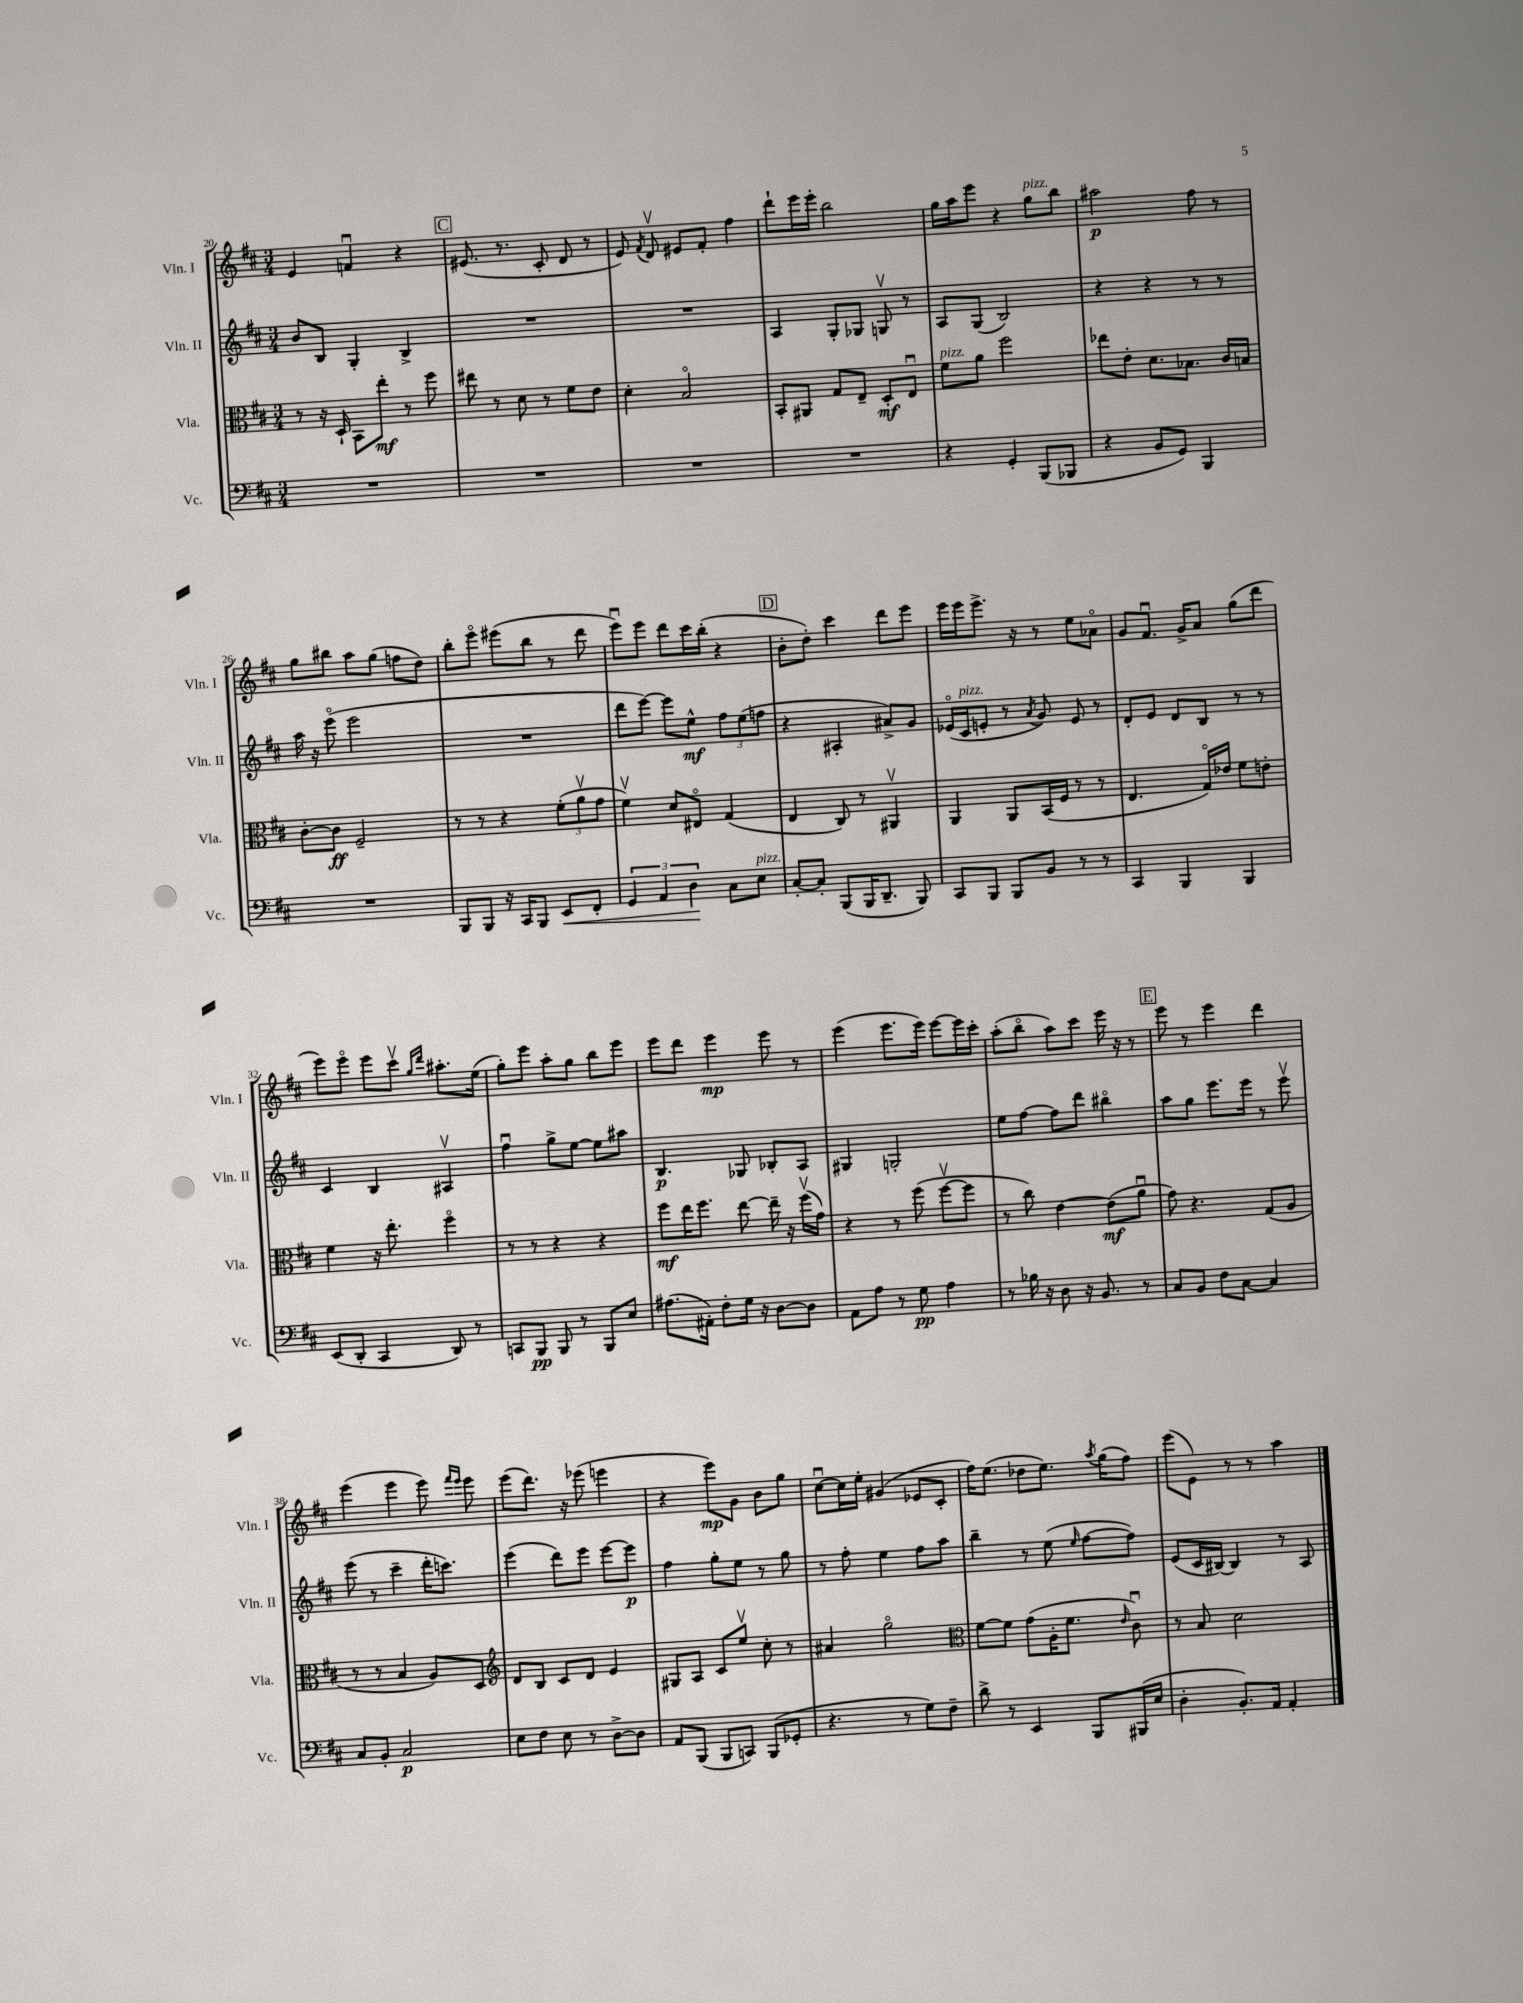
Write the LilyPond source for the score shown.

<<
\new StaffGroup <<
\new Staff = "s0" \with { instrumentName = "Vln. I" shortInstrumentName = "Vln. I" } {
    \clef treble \key d \major \numericTimeSignature \time 3/4
    \autoBeamOff e'4 f'4\downbow r4 |
    \mark \markup { \box "C" } eis'8.( r8. cis'8-. d'8 r8 |
    e'8) \acciaccatura { fis'8 } d'8\upbow eis'8[ fis'8]-. fis''4 |
    d'''8[-! e'''16 e'''16]-. b''2 |
    g''16[ a''16 e'''8] r4 g''8[^\markup { \italic "pizz." } b''8] |
    ais''2\p fis''8 r8 |
    g''8[ bis''8] a''8[ g''8]( f''8[ d''8]) |
    b''8[-. e'''8]\flageolet eis'''8[( b''8] r8 d'''8 |
    e'''8[\downbow) e'''8] d'''8[ cis'''16 b''16]-.( r4 |
    \mark \markup { \box "D" } b'8[-. d''8]-.) cis'''4 d'''8[ e'''8] |
    e'''16[ e'''16 e'''8.]-> r16 r8 e''8[ aes'8]\flageolet |
    g'8[ fis'8.]\downbow g'16[-> a'8] g''8[( d'''8] |
    e'''8[) e'''8]\flageolet e'''8[ cis'''8]\upbow \grace { g''16[ d'''16] } ais''8.[-. e''16]( |
    g''8[-.) e'''8] a''8[-. g''8] b''8[ e'''8] |
    e'''8[ d'''8] e'''4\mp e'''8 r8 |
    e'''4( e'''8.[ e'''16]) e'''8[~ e'''16 cis'''16]-. |
    a''8[-.( b''8]\flageolet a''8[) cis'''8] e'''16 r16 r8 |
    \mark \markup { \box "E" } e'''8 r8 e'''4 d'''4 |
    e'''4( e'''4 e'''8) \grace { fis'''16[ e'''16] } e'''8 |
    e'''8[( d'''8.]) r16 ees'''8( e'''4 |
    r4 e'''8[\mp) g'8] b'8[ g''8] |
    cis''8[~\downbow cis''16 e''16]-. gis'4( ees'8[ cis'8]-. |
    fis''16[) e''8.]( des''8[ e''8.]) \acciaccatura { a''8 } g''16[( fis''8]) |
    e'''8[( e'8]) r8 r8 a''4 \bar "|." |
}
\new Staff = "s1" \with { instrumentName = "Vln. II" shortInstrumentName = "Vln. II" } {
    \clef treble \key d \major \numericTimeSignature \time 3/4
    \autoBeamOff b'8[ b8] g4-. b4-> |
    \mark \markup { \box "C" } R2. |
    R2. |
    a4 g8[-. ges8] g8\upbow r8 |
    a8[ g8]( b2) |
    r4 r4 r8 r8 |
    a''16 r16 e'''8\flageolet( e'''2 |
    R2. |
    d'''8[ e'''8]~) e'''8[ e''8]-^\mf \tuplet 3/2 { fis''8[ e''8( f''8] } |
    \mark \markup { \box "D" } r4 ais4-. ais'8[->) g'8] |
    ees'16[\flageolet( cis'16^\markup { \italic "pizz." } e'8]-. r8 \acciaccatura { a'8 } g'8) e'8 r8 |
    d'8[-. e'8] d'8[ b8] r8 r8 |
    cis'4 b4 ais4\upbow |
    fis''4\downbow g''8[-> e''8]~ e''8[ ais''8] |
    b4.\p ges8 bes8[-. a8] |
    gis4 g2-. |
    e''8[ fis''8]~ fis''8[ d'''8] bis''4\flageolet |
    \mark \markup { \box "E" } a''8[ g''8] e'''8.[ e'''16] r8 e'''8\upbow |
    e'''8( r8 cis'''4-- d'''16[-. c'''8.]) |
    e'''4( d'''8[) e'''8] e'''8[~ e'''8]\p |
    fis''4 g''8[-. e''8] r8 g''8 |
    r8 fis''8-. e''4 fis''8[ a''8] |
    b''4-- r8 e''8( \grace { e''16 } fis''8[~ fis''8]) |
    e'8[( cis'16 bis16]~) bis4 r8 a8 \bar "|." |
}
\new Staff = "s2" \with { instrumentName = "Vla." shortInstrumentName = "Vla." } {
    \clef alto \key d \major \numericTimeSignature \time 3/4
    \autoBeamOff r8 r16 d16-! b,8[ e''8]-.\mf r8 fis''8 |
    \mark \markup { \box "C" } eis''8 r8 d'8 r8 fis'8[ e'8] |
    d'4-. b2\flageolet |
    b,8[-. ais,8] g8[ e8]-- d8[-.\mf e8]\downbow |
    fis'8[^\markup { \italic "pizz." } a'8] fis''2 |
    ees''8[ e'8]-. d'8.[ bes8.] cis'16[ b16] |
    cis'8[~-. cis'8]\ff fis2-- |
    r8 r8 r4 \tuplet 3/2 { fis'8[-.( a'8\upbow g'8] } |
    fis'4\upbow) d'8[ eis8]\flageolet g4( |
    \mark \markup { \box "D" } e4 cis8) r8 ais,4\upbow |
    a,4 a,8[ b,16( fis16] r8 r8 |
    e4. g16[\flageolet) ees'16] fis'8[ e'8]-. |
    fis'4 r16 e''8.-. fis''4\flageolet |
    r8 r8 r4 r4 |
    fis''8[\mf e''16 fis''8.] e''8~ e''16-- r16 fis''16[\upbow( g'16]) |
    r4 r8 fis''8( fis''8[~\upbow fis''8] |
    r8 cis''8) e'4~ e'8[\mf( a'8]\downbow |
    \mark \markup { \box "E" } g'8) r4. g8[( a8] |
    r8 r8 b4 a8[) d8] |
    \clef treble d'8[ b8] cis'8[ d'8] e'4 |
    gis8[ a8] cis'8[ e''8]\upbow cis''8-. r8 |
    ais'4 g''2\flageolet |
    \clef alto fis'8[~ fis'8] g'8[( a16-. fis'8.] \grace { e'16 } cis'8\downbow) |
    r8 b8 d'2 \bar "|." |
}
\new Staff = "s3" \with { instrumentName = "Vc." shortInstrumentName = "Vc." } {
    \clef bass \key d \major \numericTimeSignature \time 3/4
    \autoBeamOff R2. |
    \mark \markup { \box "C" } R2. |
    R2. |
    R2. |
    r4 g,4-. b,,8[( bes,,8] |
    r4 b,8[ g,8]) b,,4 |
    R2. |
    b,,8[ b,,8] r16 cis,16[ b,,8] e,8[\< fis,8]-. |
    \tuplet 3/2 { g,4 a,4 d4\! } cis8[ e8]^\markup { \italic "pizz." } |
    \mark \markup { \box "D" } cis8[~-. cis8]-. b,,8[( b,,16 d,8.]-- b,,8) |
    cis,8[ b,,8] b,,8[ b,8] r8 r8 |
    cis,4 b,,4 b,,4 |
    e,8[( d,8]-. cis,4 d,8) r8 |
    c,8[ b,,8]\pp b,,8 r8 b,,8[ e8] |
    ais8.[( ais,16]-.) fis8[-. g16] r16 d8[~ d8] |
    a,8[ a8] r8 g8\pp a4 |
    r8 bes16 r16 d8 r16 b,8. r8 |
    \mark \markup { \box "E" } cis8[ b,8] fis8[ cis8]~ cis4 |
    cis8[ b,8]-. cis2\p |
    e8[ fis8] e8 r8 d8[~-> d8] |
    a,8[ b,,8]( b,,8[ c,8]) b,,8[( ges,8]-. |
    r4. r8 g8[) fis8]-- |
    d'8-> r8 e,4 b,,8[ bis,,16( e16] |
    d4-. b,8.[-.) a,16] a,4-. \bar "|." |
}
>>
>>
\layout { \context { \Score currentBarNumber = #20 } }
